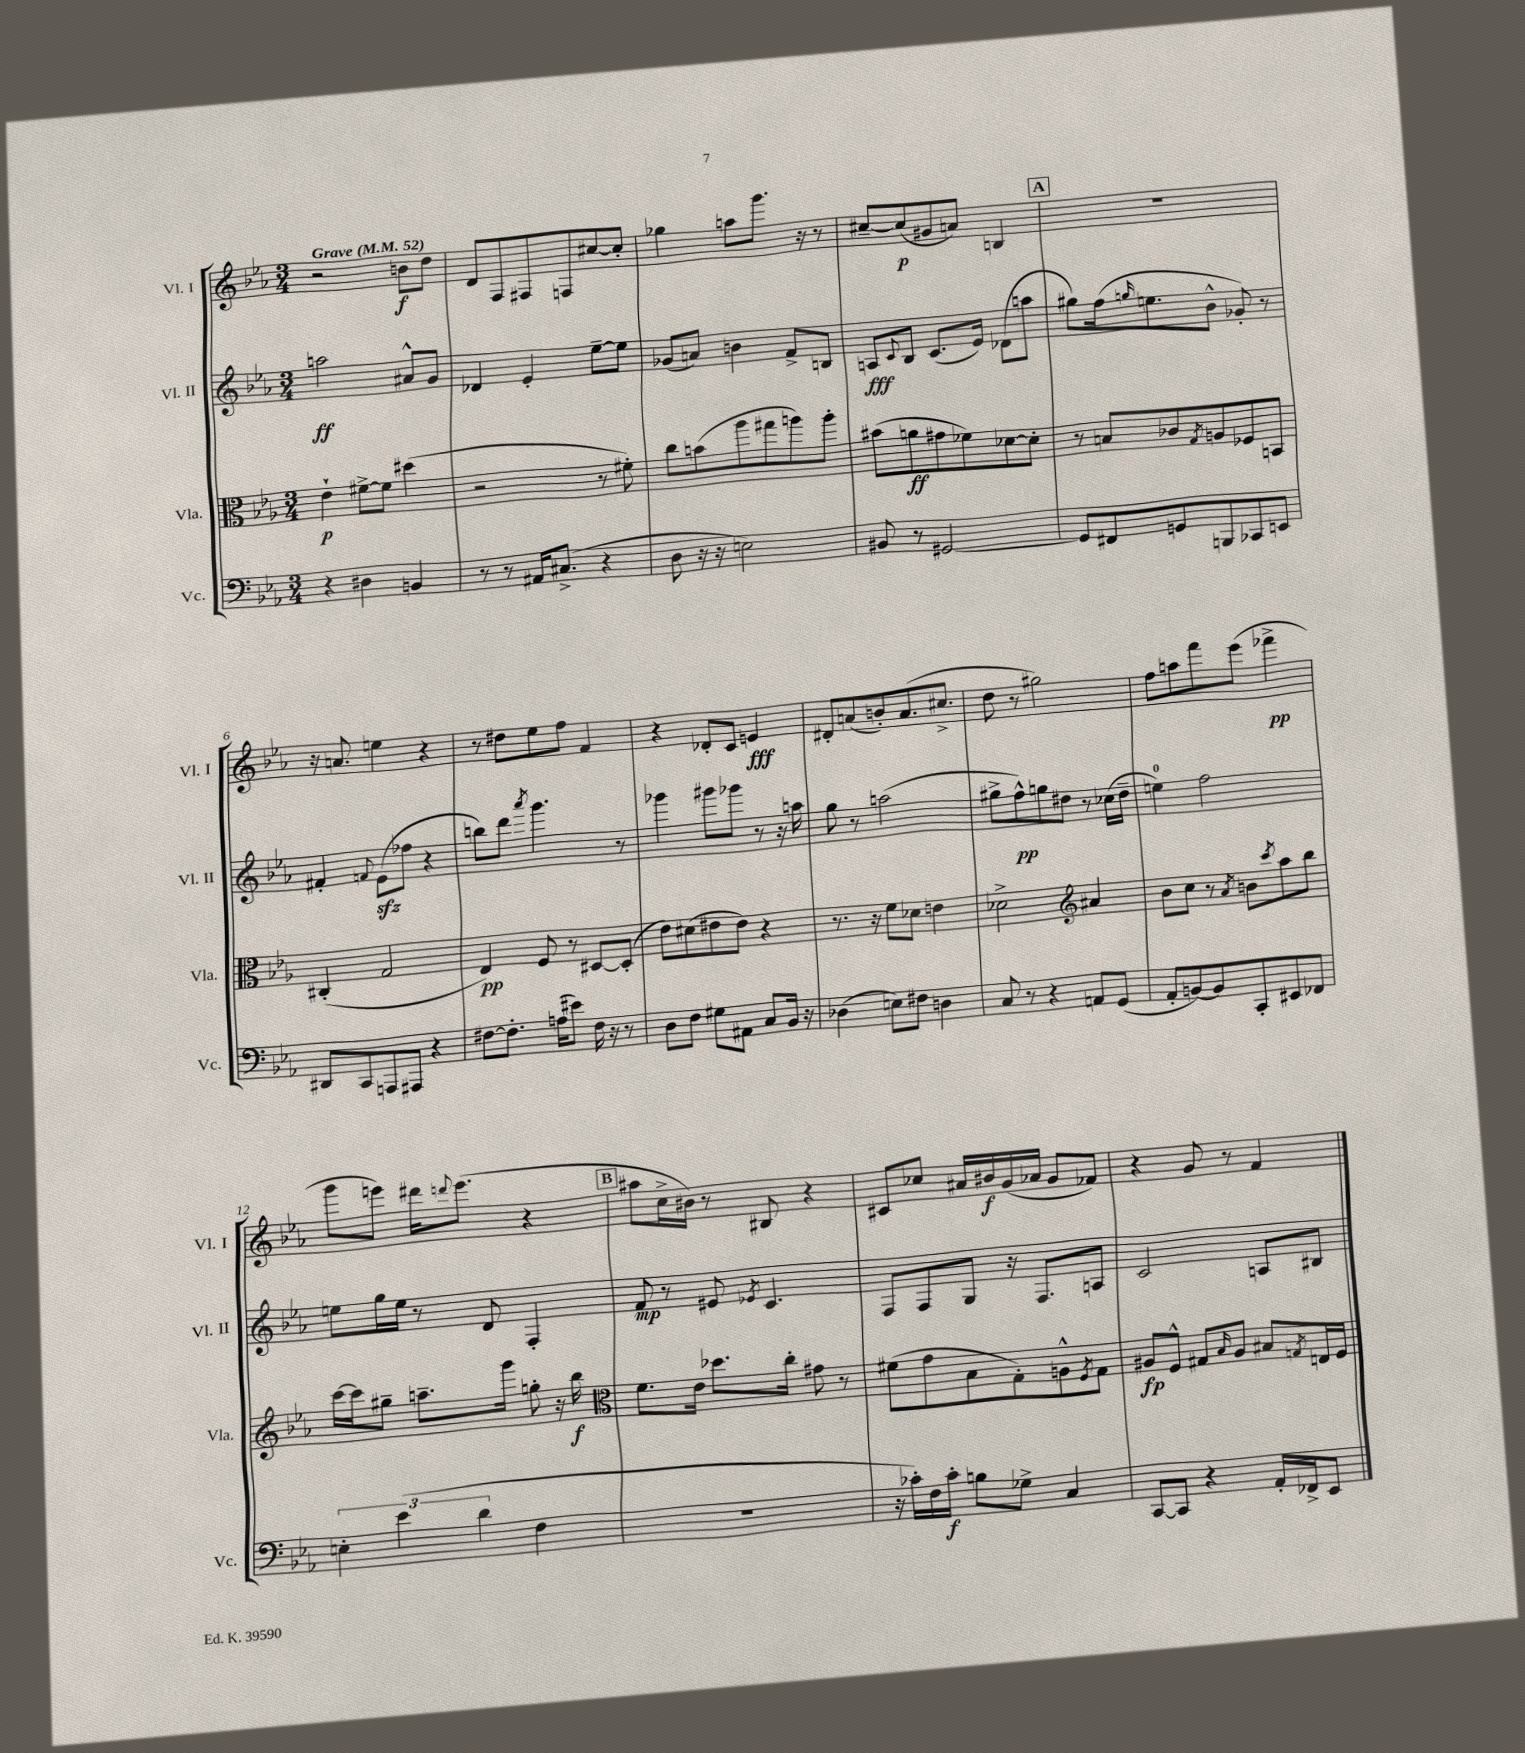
<<
\new StaffGroup <<
\new Staff = "s0" \with { instrumentName = "Vl. I" shortInstrumentName = "Vl. I" } {
    \clef treble \key ees \major \numericTimeSignature \time 3/4 \tempo "Grave" 4 = 52
    r2 b'8\f d''8 |
    d'8 f8 fis8 f8 cis''8~ cis''8-. |
    ges''4 a''8 g'''8. r16 r8 |
    cis''8~-- cis''8\p( gis'8 a'8) b4 |
    \mark \markup { \box "A" } R2. |
    r16 a'8. e''4 r4 |
    r8 dis''8 ees''8 f''8 f'4 |
    r4 des'8-. c'8 e'4\fff |
    dis'8-. a'8( b'8-.) a'8.( cis''8.-> |
    d''8 r8 gis''2) |
    f''8 a''8 f'''8 ees'''8( fes'''4->\pp |
    g'''8 e'''8) dis'''16 \appoggiatura { d'''8 } e'''8.( r4 |
    \mark \markup { \box "B" } ais''8 c''16-> bis'16) r8 bis8 r4 |
    cis'8 ces''8 ais'16 bis'16\f g'16( aes'16 g'8 fes'8) |
    r4 g'8 r8 f'4 \bar "|." |
}
\new Staff = "s1" \with { instrumentName = "Vl. II" shortInstrumentName = "Vl. II" } {
    \clef treble \key ees \major \numericTimeSignature \time 3/4
    a''2\ff ais'8-^ g'8 |
    des'4 ees'4-. ees''8~-- ees''8 |
    ges'8( a'8) b'4 f'8-> b8 |
    a8\fff \appoggiatura { c'8 } bes8 c'8.( ees'16) des'8( a''8 |
    \mark \markup { \box "A" } gis''8) f''16( \grace { g''16 } e''8. bes'8-^ ges'8-.) r8 |
    fis'4-. \appoggiatura { f'8 } ees'8\sfz( fes''8 r4 |
    b''8) d'''8 \acciaccatura { aes'''8 } g'''4. r8 |
    ges'''4 gis'''8 ges'''8 r8 r16 a''16 |
    g''8 r8 a''2( |
    gis''8-> f''8-^\pp) g''8 dis''8 r8 ces''16( dis''16-- |
    e''4-0) f''2 |
    e''8 g''16 e''16 r8 d'8 f4-. |
    \mark \markup { \box "B" } f'8\mp r8 eis'8 \acciaccatura { ees'8 } c'4. |
    f8 f8 g8 r16 f8. a8 |
    c'2 a8 bis8 \bar "|." |
}
\new Staff = "s2" \with { instrumentName = "Vla." shortInstrumentName = "Vla." } {
    \clef alto \key ees \major \numericTimeSignature \time 3/4
    ees'4-!\p fis'8~-> fis'8 dis''4( |
    r2 r8 fis'8-.) |
    c''8 b'8( aes''8 gis''8 a''8) a''8-. |
    bis'8( a'8\ff gis'8 fes'8) des'8~ des'8-. |
    \mark \markup { \box "A" } r8 b8 ces'8 \acciaccatura { g8 } a8 fes8 b,8 |
    cis4-.( g2 |
    ees4\pp) f8 r8 dis8~ dis8-.( |
    ees'8) dis'8( eis'8 eis'8) r4 |
    r8. r16 f'8 des'8 e'4 |
    des'2-> \clef treble ais'4 |
    bes'8 c''8 r8 \acciaccatura { aes'8 } b'8 \acciaccatura { c'''8 } aes''8 bes''8 |
    c'''16~ c'''16 gis''8-- a''8.-- g'''16 g''8-. r16 bes''16\f |
    \mark \markup { \box "B" } \clef alto f'8. ees'16 des''8. c''16-. gis'8 r8 |
    fis'8( g'8 bes8 g8-.) a8-^ \acciaccatura { f8 } g8 |
    ais8\fp f8-^ gis8 \grace { bes16 } ais8 bis8 \acciaccatura { g8 } e16 f16 \bar "|." |
}
\new Staff = "s3" \with { instrumentName = "Vc." shortInstrumentName = "Vc." } {
    \clef bass \key ees \major \numericTimeSignature \time 3/4
    r4 dis4 b,4 |
    r8 r8 ais,16 cis8.->( r4 |
    d8 r16 r16 e2) |
    bis,8 r8 gis,2~ |
    \mark \markup { \box "A" } gis,8 fis,8 g,8 b,,8 ces,8 e,8 |
    dis,8 c,8 a,,8 ais,,8 r4 |
    fis8~ fis8.-. a16( eis'8) fis16 r16 r8 |
    d8 f8 gis8 ais,8 c8 bes,16 r16 |
    des4( e8) fis8 d4 |
    c8 r8 r4 a,8 g,8( |
    aes,8-. b,8~) b,8 c,8-. eis,8 fes,8 |
    \tuplet 3/2 { e4-. ees'4( d'4 } f4 |
    \mark \markup { \box "B" } R2. |
    r16 ces'16-.) f16 ces'16-.\f b8 ges8-> c4 |
    c,8~ c,8 r4 aes,16-. fes,16-> ees,8 \bar "|." |
}
>>
>>
